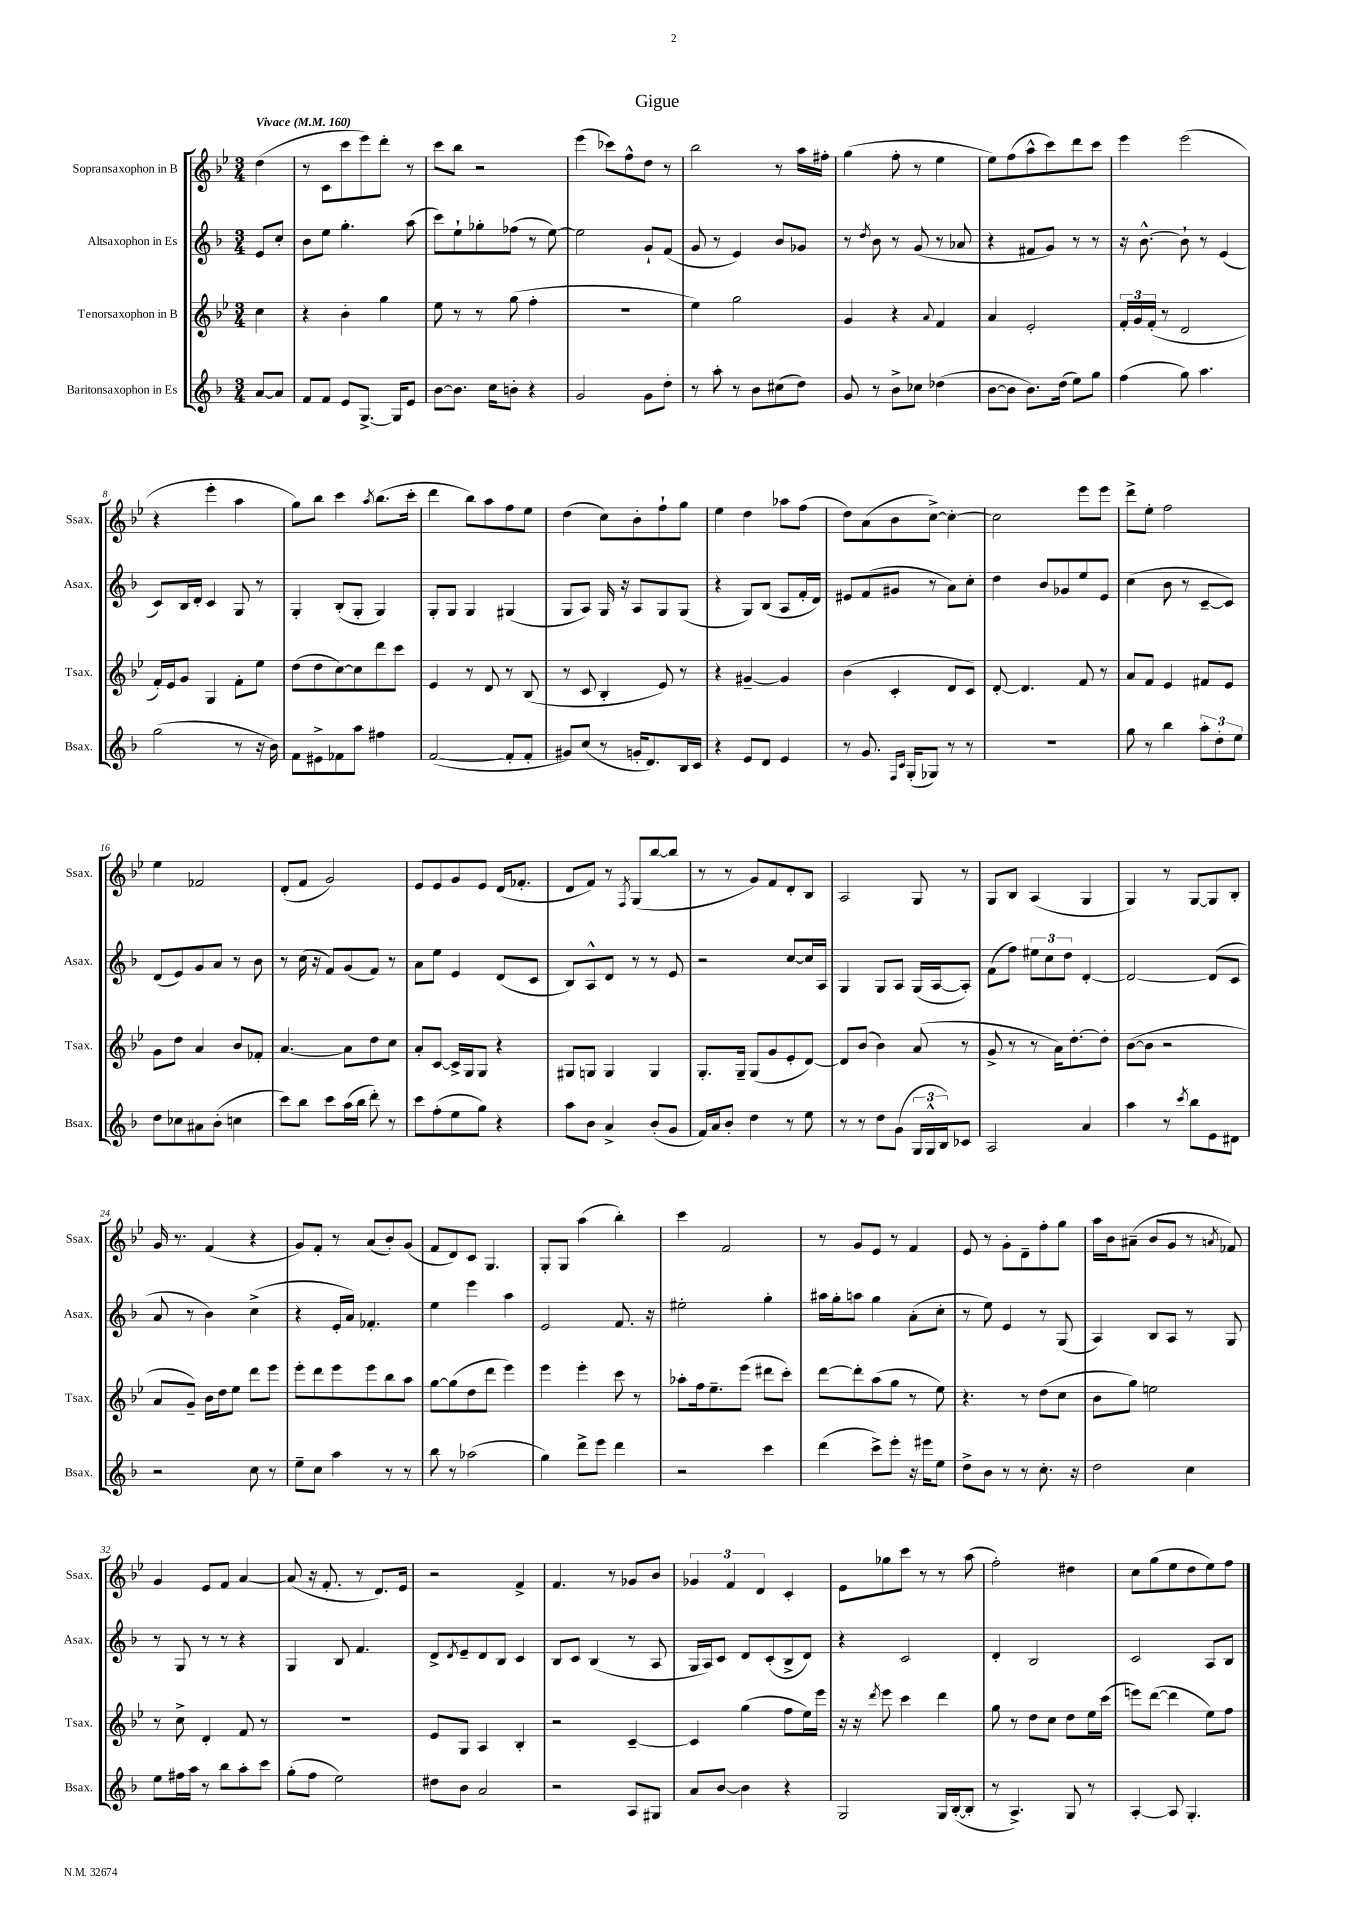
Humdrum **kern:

**kern	**kern	**kern	**kern
*staff4	*staff3	*staff2	*staff1
*clefG2	*clefG2	*clefG2	*clefG2
*k[b-]	*k[b-e-]	*k[b-]	*k[b-e-]
*M3/4	*M3/4	*M3/4	*M3/4
*MM160	*MM160	*MM160	*MM160
[8a/L	4cc\	8e/L	(4dd\
8a/]J	.	8cc'/J	.
=	=	=	=
8f/L	4r	8b-\L	8r
8f/J	.	8ee\J	8c\L
8e/L	4b-'\	4.gg'\	8ccc\
[8.G^/J	.	.	8eee-\)
.	4gg\	.	8ddd'\J
16G/]LK	.	.	.
8e/J	.	(8aa\	8r
=	=	=	=
[8b-\L	8ee-\	8ccc\L)	8ccc\L
8.b-\]J	8r	8ee`\	8bb-\J
.	8r	8gg-'\	2r
16cc\LK	.	.	.
8b'\J	(8gg\	(8ff-\J	.
4r	4ff'\	8r	.
.	.	[8ee\)	.
=	=	=	=
2g/	2.r	2ee\]	(4eee-\
.	.	.	8ccc-\L)
.	.	.	8ff^^\
8g\L	.	8g`/L	8dd\J
8dd'\J	.	(8f/J	8r
=	=	=	=
8r	4ee-\)	8g/	2bb-\
8aa'\	.	8r	.
8r	2gg\	4e/)	.
8b-\L	.	.	.
(8cc#\	.	8b-/L	8r
8dd\J)	.	8g-/J	16aa\LL
.	.	.	16ff#'\JJ
=	=	=	=
8g/	4g/	8r	(4gg\
.	.	8qdd/	.
8r	.	8b-\	.
8b-^\L	4r	8r	8ff'\
8cc-\J	.	(8g/	8r
.	8qqa/	.	.
(4dd-\	4f/	8r	4ee-\
.	.	8a-/	.
=	=	=	=
[8b-\L	4a/	4r	8ee-\L)
8b-\]J	.	.	(8ff\
8.b-\L)	2e-'/	8f#/L	8aa^^\
.	.	8g/J)	8ccc\)
(16dd\Jk	.	.	.
8ee\L)	.	8r	8ddd\
8gg\J	.	8r	8ccc\J
=	=	=	=
(4ff\	24f'/LL	16r	4eee-\
.	24g/	.	.
.	.	[8.b-^^\	.
.	(24f'/JJ	.	.
.	8r	.	.
8gg\)	2d/	8b-`\]	(2eee-\
4.aa\	.	8r	.
.	.	(4e/	.
=	=	=	=
(2gg\	16f'/LL)	8c/L)	4r
.	16e-/J	.	.
.	8g/J	16B-/L	.
.	.	16d'/JJ	.
.	4G/	4c/	4eee-'\
8r	8f'\L	8G/	4aa\
16r	8ee-\J	8r	.
16b-\)	.	.	.
=	=	=	=
8f\L	(8dd\L	4G'/	8gg\L)
8e#^\	8dd\	.	8bb-\J
8f-\	[8cc\)	(8B-'/L	4ccc\
8aa\J	8cc\]	8G'/J	.
.	.	.	8qaa/
4ff#\	8ddd\	4G/)	(8.bb-\L
.	8ccc\J	.	.
.	.	.	16ccc'\Jk
=	=	=	=
([2f/	4e-/	8G'/L	4ddd\
.	.	8G/J	.
.	8r	4G/	8bb-\L)
.	8d/	.	8aa\
8f'/]L	8r	(4G#/	8ff\
8f'/J	(8B-/	.	8ee-\J
=	=	=	=
8g#/L)	8r	8G/L	(4dd\
(8cc/J	8c/	8A/J)	.
8r	4B-'/	16G/	8cc\L)
.	.	16r	.
16g'/LK	.	8A/L	8b-'\
8.d/)	.	.	.
.	8e-/)	8G/	8ff`\
16B-/L	8r	(8G/J	8gg\J
16c/JJ	.	.	.
=	=	=	=
4r	4r	4r	4ee-\
8e/L	[4g#~/	8G/L)	4dd\
8d/J	.	(8B-/J	.
4e/	4g#/]	8A/L	8aa-\L
.	.	16f'/L	(8ff\J
.	.	16d/JJ)	.
=	=	=	=
8r	(4b-\	8e#/L	8dd\L)
8.g/	.	(8f/	(8a\
.	4c'/	8g#/J	8b-\
16qqF/LL	.	.	.
16qqc/JJ	.	.	.
(16G'/LK	.	.	.
8G-/J)	.	8r	[8cc^\J)
8r	8d/L	8a\L)	4cc'\_
8r	8c/J)	8cc'\J	.
=	=	=	=
2.r	[8d'/	4dd\	2cc\]
.	4.d/]	.	.
.	.	8b-/L	.
.	.	8g-/	.
.	8f/	8ee/	8eee-\L
.	8r	8e/J	8eee-\J
=	=	=	=
8gg\	8a/L	(4cc\	8ddd^\L
8r	8f/J	.	8ee-'\J
4bb-\	4e-/	8b-\	2ff\
.	.	8r	.
12aa'\L	8f#/L	[8c~/L	.
12dd'\	.	.	.
.	8e-/J	8c/]J)	.
12ee\J	.	.	.
=	=	=	=
8dd\L	8g\L	(8d/L	4ee-\
8cc-\	8dd\J	8e/)	.
8a#\	4a/	8g/	2f-/
(8b-'\J	.	8a/J	.
4cc\	8b-/L	8r	.
.	8f-'/J	8b-\	.
=	=	=	=
8ccc\L)	[4.a/	8r	(8d'/L
8bb-\J	.	(16cc\	8f/J
.	.	16r	.
8ccc\L	.	8f/L)	2g/)
(16aa\L	8a\]L	(8g/	.
16bb-\JJ	.	.	.
8ddd'\)	8dd\	8f/J)	.
8r	8cc\J	8r	.
=	=	=	=
8ccc\L	8a'/L	8a\L	8e-/L
(8ff'\	[8c/J	8ee\J	8e-/
8ee\	16c^/]LL	4e/	8g/
.	16G/J	.	.
8gg\J)	8G/J	.	8e-/J
4r	4r	(8d/L	(16d/LK
.	.	.	8.f-'/J
.	.	8c/J	.
=	=	=	=
8aa\L	8G#/L	8B-/L)	8d/L
8b-\J	8G/J	8A^^/	8f/J)
4a^/	4G/	8d/J	8r
.	.	.	8qF/
.	.	8r	(8G/L
(8b-'/L	4G/	8r	[8bb-/
8g/J	.	8e/	8bb-/]J
=	=	=	=
16f/LL)	8.G'/L	2r	8r
16a/J	.	.	.
8b-'/J	.	.	8r
.	16G~/Jk	.	.
4dd\	(8G/L	.	8g/L)
.	8g/	.	8f/
8r	8e-'/	[8cc/L	8d'/
8ee\	[8d/J)	16cc/]L	8B-/J
.	.	16A/JJ	.
=	=	=	=
8r	8d/]L	4G/	2A/
8r	(8b-/J	.	.
8dd\L	4b-\)	8G/L	.
(8g\J	.	8A/J	.
24G/LL	(8a/	(16G/LL	8G/
24G^^/	.	.	.
.	.	[16A/J	.
24B-/J)	.	.	.
8c-/J	8r	8A'/]J)	8r
=	=	=	=
2A/	8g^/	(8f\L	8G/L
.	8r	8ff\J)	8B-/J
.	8r	12ee#\L	(4A/
.	.	12cc\	.
.	16a\LK)	.	.
.	.	12dd\J	.
.	[8.dd'\	.	.
4a/	.	[4d'/	4G/
.	8dd'\]J	.	.
=	=	=	=
4aa\	([8b-\L	2d/_	4G/)
.	8b-\]J	.	.
8r	2r	.	8r
8qccc/	.	.	.
8bb-\L	.	.	[8G/L
8e\	.	(8d/]L	8G/]
8d#\J	.	8c/J	8B-'/J
=	=	=	=
2r	8a/L	8a/	16g/
.	.	.	8.r
.	8g~/J)	8r	.
.	16b-\LL	4b-\)	(4f/
.	16dd\J	.	.
.	8ee-\J	.	.
8cc\	8ddd\L	(4cc^\	4r
8r	8eee-\J	.	.
=	=	=	=
8ee~\L	8eee-'\L	4r	8g/L)
8cc\J	8ddd\	.	8f'/J
4aa\	8eee-\	16e'/LL	8r
.	.	16a/JJ)	.
.	8eee-\	4.f-'/	(8a/L
8r	8bb-\	.	8b-'/)
8r	8aa\J	.	(8g/J
=	=	=	=
8bb-\	[8gg\L	4ee\	8f/L
8r	(8gg\]	.	8d/)
(2aa-\	8dd\	4eee\	8c/J
.	8ddd\J	.	4.G/
.	4eee-\)	4aa\	.
=	=	=	=
4gg\)	4eee-\	2e/	8G'/L
.	.	.	8G/J
8ddd^\L	4eee-'\	.	(4aa\
8eee\J	.	.	.
4ddd\	8ccc\	8.f/	4bb-'\)
.	8r	.	.
.	.	16r	.
=	=	=	=
2r	8aa-'\L	2ee#'\	4ccc\
.	16ff\k	.	.
.	8.ee-~\	.	.
.	.	.	2f/
.	(8eee-\J	.	.
4ccc\	8ddd#\L	4gg'\	.
.	8ccc'\J)	.	.
=	=	=	=
(4ddd\	[8ddd\L	16aa#\LL	8r
.	.	16gg'\J	.
.	8ddd'\]	8aa\J	8g/L
8ccc^\L)	(8aa\	4gg\	8e-/J
8eee'\J	8gg\J	.	8r
16r	8r	(8a'\L	4f/
16eee#\LK	.	.	.
8ee\J	8ee-\)	8cc'\J	.
=	=	=	=
8dd^\L	4.r	8r	8e-/
8b-\J	.	8ee\)	8r
8r	.	4e/	8g'\L
8r	8r	.	8d~\
8.cc'\	(8dd\L	8r	8ff'\
.	8cc\J	(8G/	8gg\J
16r	.	.	.
=	=	=	=
2dd\	8b-\L	4A/)	16aa\LL
.	.	.	16b-\J
.	8gg\J)	.	(8a#~\J
.	2ee\	8B-/L	8b-/L
.	.	8A/J	8g/J
4cc\	.	8r	8r
.	.	.	8qa/
.	.	8G/	8f-/)
=	=	=	=
8ee\L	8r	8r	4g/
16ff#\L	8cc^\	8G/	.
16aa\JJ	.	.	.
8r	4d'/	8r	8e-/L
8bb-\L	.	8r	8f/J
8aa'\	8f/	4r	[4a/
8ccc\J	8r	.	.
=	=	=	=
(8gg'\L	2.r	4G/	(8a/]
8ff\J	.	.	16r
.	.	.	8.f'/
2ee\)	.	8B-/	.
.	.	4.f/	8r
.	.	.	8.d/L)
.	.	.	16e-/Jk
=	=	=	=
8dd#\L	8e-/L	8d^/L	2r
.	.	8qd/	.
8b-\J	8G/J	8e~/	.
2a/	4A/	8d/	.
.	.	8B-/J	.
.	4B-'/	4c/	4f^/
=	=	=	=
2r	2r	8B-/L	4.f/
.	.	8c/J	.
.	.	(4B-/	.
.	.	.	8r
8A/L	[4c~/	8r	8g-/L
8G#/J	.	8A/	8b-/J
=	=	=	=
8a/L	4c/]	16G/LL	6g-/
.	.	16A/J)	.
[8b-/J	.	8c/J	.
.	.	.	6f/
4b-\]	(4gg\	8d/L	.
.	.	.	6d/
.	.	(8c'/	.
4r	8ff\L	8B-^/	4c'/
.	16ee-\L)	8d/J)	.
.	16eee-\JJ	.	.
=	=	=	=
2G/	16r	4r	8e-\L
.	16r	.	.
.	8qddd/	.	.
.	8eee-\	.	8gg-\
.	4ccc\	2c/	8ccc\J
.	.	.	8r
16G/LL	4ddd\	.	8r
([16B-'/J	.	.	.
8B-'/]J	.	.	(8aa\
=	=	=	=
8r	8gg\	4d'/	2ff'\)
4.A^/)	8r	.	.
.	8dd\L	2B-/	.
.	8cc\J	.	.
8G/	8dd\L	.	4dd#\
8r	16ee-\L	.	.
.	(16ccc\JJ	.	.
=	=	=	=
[4A'/	8eee\L)	2c/	8cc\L
.	([8ddd\J	.	(8gg\
8A/]	4ddd\]	.	8ee-\
4.G'/	.	.	8dd\
.	8ee-\L)	8A/L	8ee-\)
.	8ff\J	8B-/J	8ff\J
==	==	==	==
*-	*-	*-	*-
